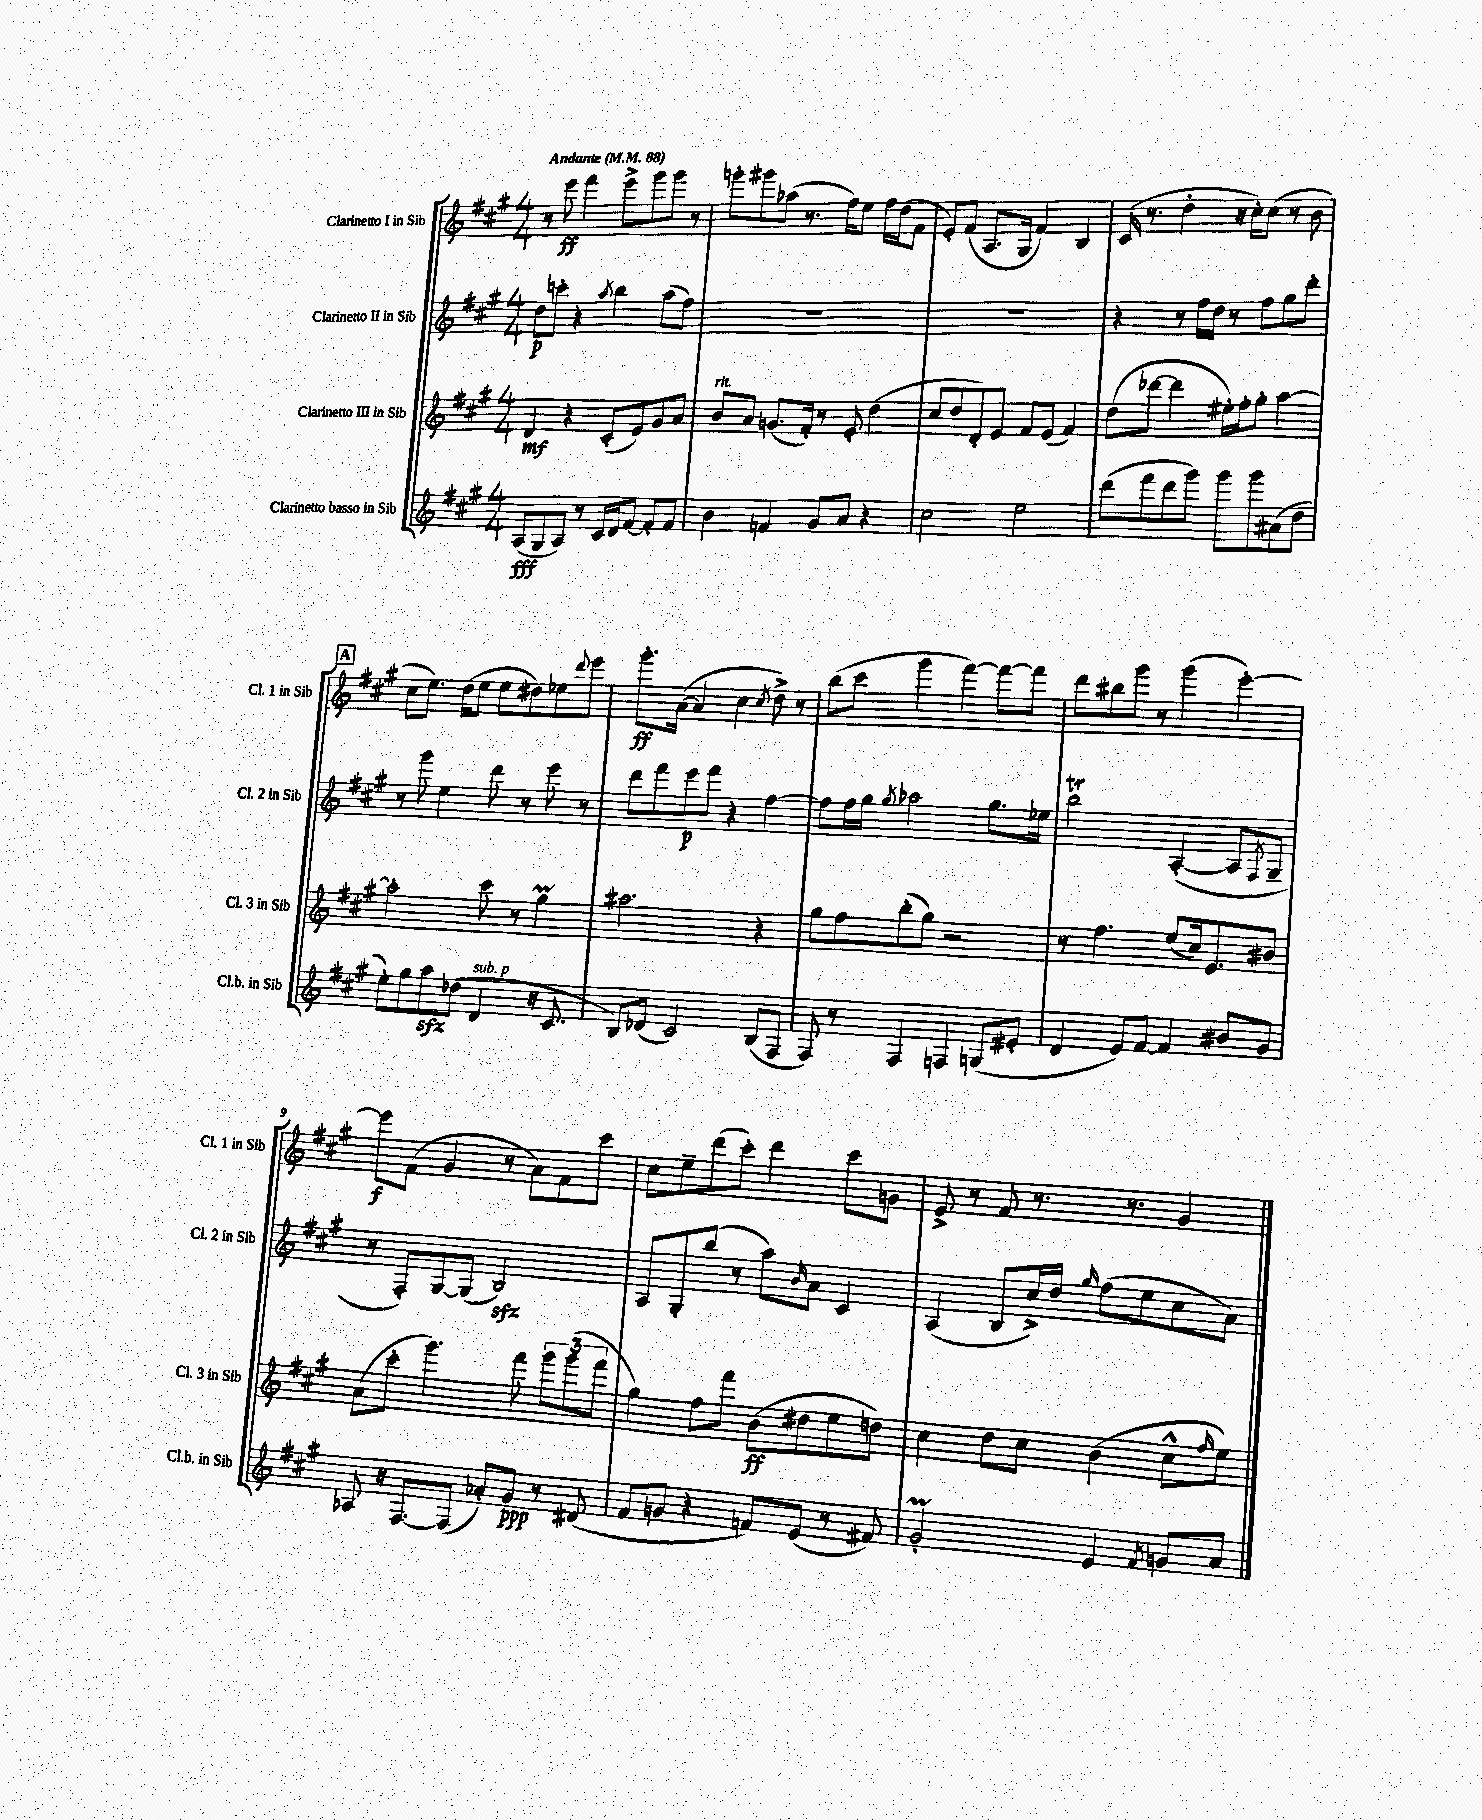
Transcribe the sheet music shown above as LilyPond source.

<<
\new StaffGroup <<
\new Staff = "s0" \with { instrumentName = "Clarinetto I in Sib" shortInstrumentName = "Cl. 1 in Sib" } {
    \clef treble \key a \major \numericTimeSignature \time 4/4 \tempo "Andante" 4 = 88
    r8 e'''8\ff fis'''4 e'''8-> gis'''8 gis'''8 r8 |
    g'''8-. gis'''8 aes''8( r8. fis''16) e''8 fis''16 d''16( fis'8 |
    e'8-.) fis'8( a8. gis16 fis'4) b4 |
    cis'16( r8. d''4-. r16 cis''16-.) cis''8( r8 b'8 |
    \mark \markup { \box "A" } cis''8 e''8.) d''16( e''8 e''8 dis''8) ees''8 \appoggiatura { d'''8 } e'''8 |
    gis'''8.-.\ff a'16~( a'4 cis''4 \acciaccatura { cis''8 } d''8->) r8 |
    b''8( cis'''8 gis'''4 fis'''4~) fis'''8~ fis'''8 |
    d'''8 bis''8 gis'''8 r8 gis'''4( e'''4~-.) |
    e'''8\f fis'8( gis'4 r8 a'8) fis'8 cis'''8 |
    cis''8 e''8-- d'''8( cis'''8-.) d'''4 cis'''8 g'8 |
    e'8-> r8 fis'8 r8. r8. gis'4 \bar "|." |
}
\new Staff = "s1" \with { instrumentName = "Clarinetto II in Sib" shortInstrumentName = "Cl. 2 in Sib" } {
    \clef treble \key a \major \numericTimeSignature \time 4/4
    d''8\p c'''8-. r4 \acciaccatura { a''8 } b''4 a''8( fis''8) |
    R1 |
    R1 |
    r4 r8 fis''16 d''16 r8 fis''8 gis''8 d'''8-. |
    \mark \markup { \box "A" } r8 gis'''8 e''4 d'''8 r8 e'''8 r8 |
    d'''8 fis'''8 e'''8\p fis'''8 r4 fis''4~ |
    fis''8 fis''16 gis''16 \acciaccatura { gis''8 } aes''2 gis''8. ees''16 |
    b''2\trill a4~-.( a8 \acciaccatura { fis8 } gis8-- |
    r8 fis8-.) gis8~ gis8( b2\sfz) |
    a8 gis8-. b''8( r8 a''8) \grace { b'16 } a'8 cis'4 |
    a4( b8 cis''16->) d''16 \grace { gis''16 } fis''8( e''8 cis''8 a'8) \bar "|." |
}
\new Staff = "s2" \with { instrumentName = "Clarinetto III in Sib" shortInstrumentName = "Cl. 3 in Sib" } {
    \clef treble \key a \major \numericTimeSignature \time 4/4
    d'4\mf r4 cis'8-.( e'8) gis'8 a'8 |
    b'8^\markup { \italic "rit." } a'8 g'8.( fis'16-.) r8 e'8-. d''4( |
    cis''8 d''8 d'8-.) e'8 fis'8 e'8( fis'4) |
    d''8( des'''8~ des'''4 eis''16-.) fis''16-. gis''8-. a''4~ |
    \mark \markup { \box "A" } a''2-. cis'''8 r8 gis''4\prall |
    ais''2. r4 |
    gis''8 fis''8 b''8-.( gis''8) r2 |
    r8 fis''4. e''8( cis''16) e'8. bis'8 |
    a'8( cis'''8-. gis'''4.) fis'''8 \tuplet 3/2 { gis'''8 gis'''8( fis'''8 } |
    gis''4) fis''8 fis'''8 b'8\ff( dis''8 e''8 d''8) |
    cis''4 d''8 cis''8 b'4( cis''8-^ \grace { fis''16 } e''8) \bar "|." |
}
\new Staff = "s3" \with { instrumentName = "Clarinetto basso in Sib" shortInstrumentName = "Cl.b. in Sib" } {
    \clef treble \key a \major \numericTimeSignature \time 4/4
    a8\fff( gis8 a8) r8 cis'16 d'16 fis'8~ fis'8-. fis'8 |
    b'4 f'4 gis'8 a'8 r4 |
    cis''2 e''2 |
    d'''8( fis'''8 d'''8 gis'''8) gis'''8 gis'''8 ais'8( d''8 |
    \mark \markup { \box "A" } e''8-.) gis''8 a''8\sfz des''8( d'4^\markup { \italic "sub. p" } r16 cis'8. |
    b8) des'8( cis'2) b8( fis8 |
    fis8) r8 fis4 f4 g8( eis'8-. |
    d'4 e'8) fis'8~ fis'4 bis'8 gis'8 |
    aes8 r16 fis8.~ fis8( aes'8-.) gis'8\ppp r8 dis'8( |
    fis'8 g'8 r4 f'8) e'8( r8 fis'8) |
    gis'2-.\prall e'4 \acciaccatura { fis'8 } g'8 a'8 \bar "|." |
}
>>
>>
